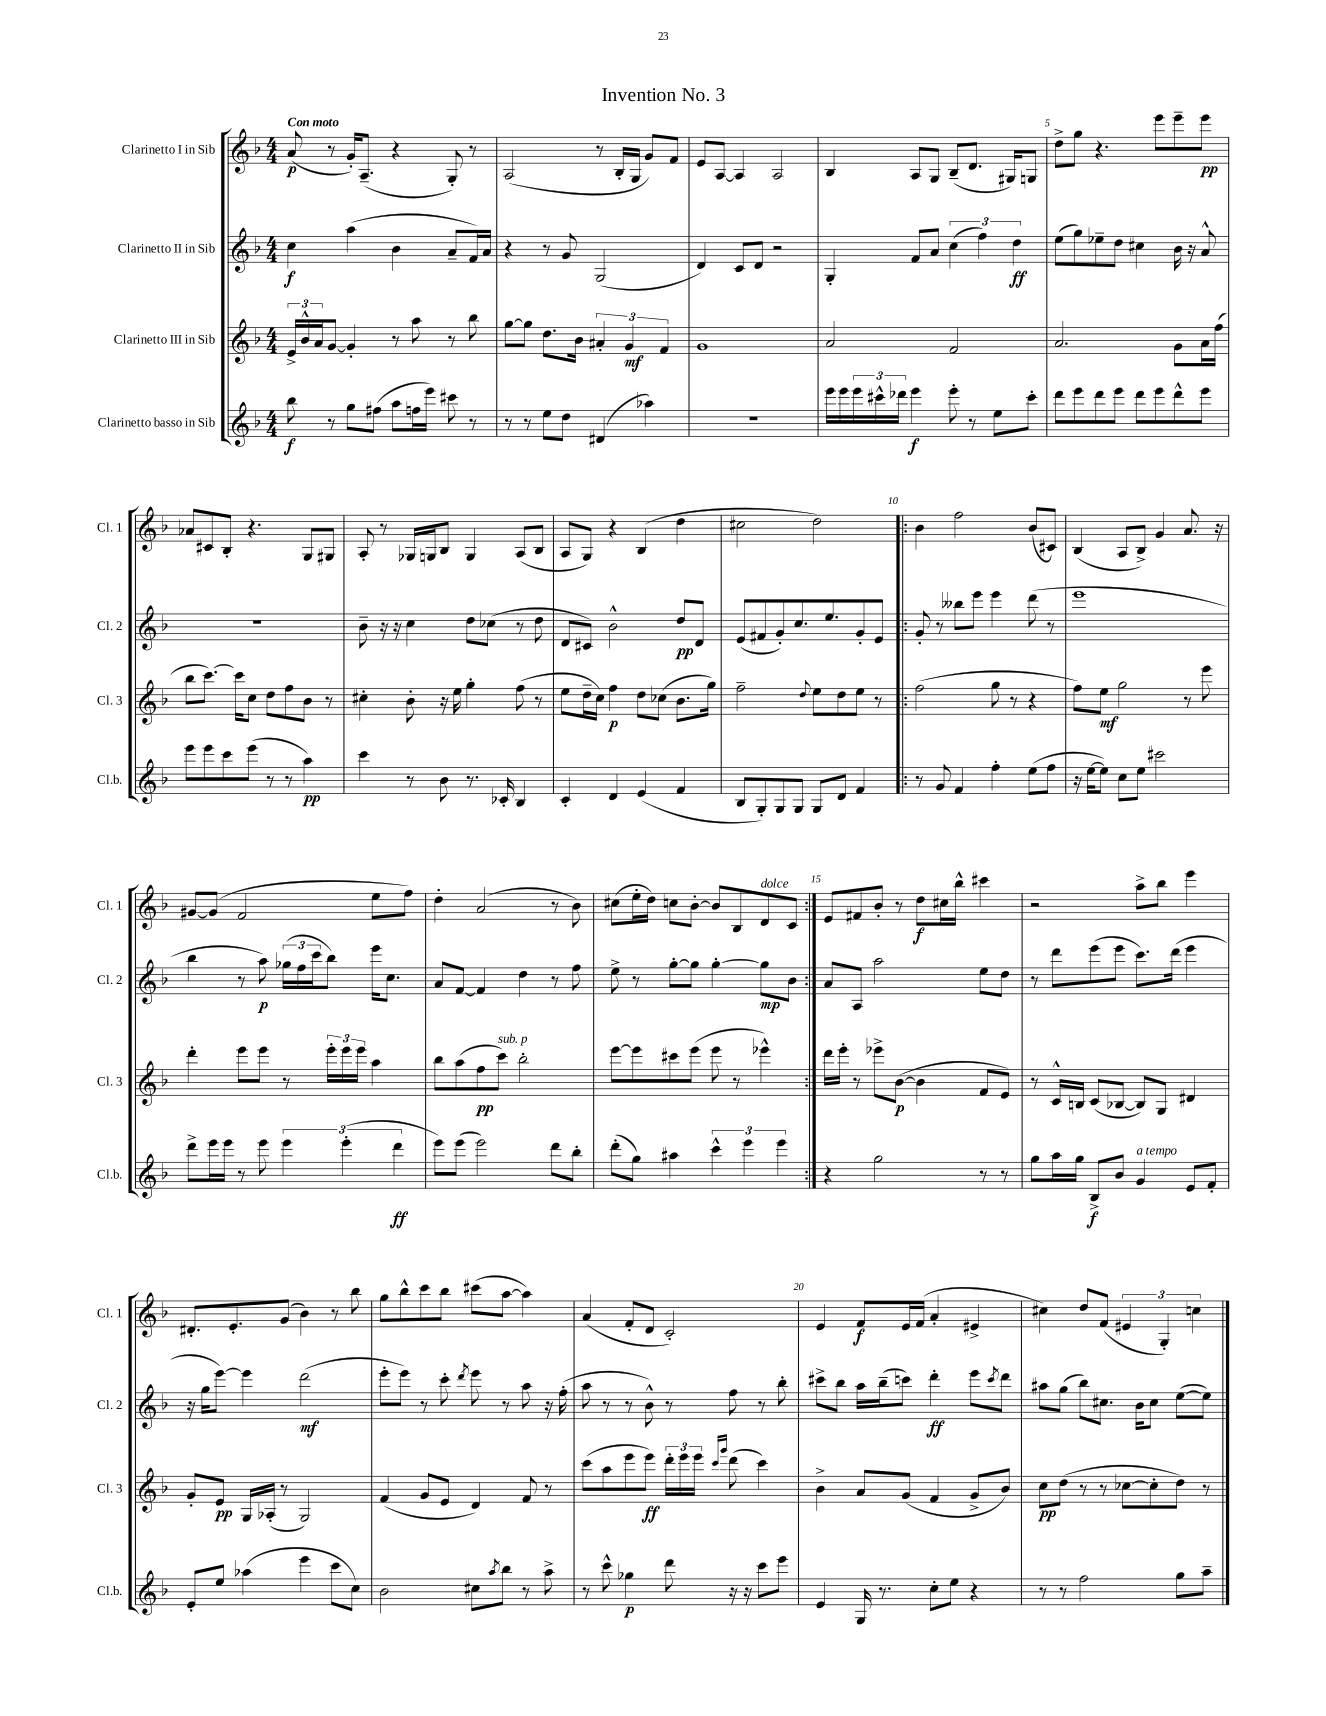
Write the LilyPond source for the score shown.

\header { title = "Invention No. 3" }
<<
\new StaffGroup <<
\new Staff = "s0" \with { instrumentName = "Clarinetto I in Sib" shortInstrumentName = "Cl. 1" } {
    \clef treble \key f \major \numericTimeSignature \time 4/4 \tempo "Con moto"
    a'8\p( r8 g'16-.) a8.--( r4 g8-.) r8 |
    a2( r8 bes16-. g16 g'8) f'8 |
    e'8 a8~ a4 a2 |
    bes4 a8 g8 bes8--( d'8. gis16) g8 |
    d''8-> g''8 r4. e'''8 e'''8-- e'''8\pp |
    aes'8 cis'8 bes8-. r4. g8 gis8 |
    a8-. r8 ges16 g16 bes8 g4 a8( bes8 |
    a8 g8) r4 bes4( d''4 |
    cis''2 d''2) |
    \repeat volta 2 { bes'4 f''2 bes'8( cis'8) |
    bes4( a8 bes8->) g'4 a'8. r16 |
    gis'8~ gis'8( f'2 e''8 f''8) |
    d''4-. a'2( r8 bes'8) |
    cis''8( e''16-. d''16) c''8 bes'8~-. bes'8 bes8 d'8^\markup { \italic "dolce" } c'8 | }
    e'8 fis'8 bes'8-. r8 d''8\f cis''16 bes''16-^ cis'''4 |
    r2 a''8-> bes''8 e'''4 |
    dis'8.-. e'8.-. g'8( bes'4) r8 bes''8 |
    g''8 bes''8-^ c'''8 bes''8 cis'''8( a''8~ a''4) |
    a'4( f'8-. d'8 c'2-.) |
    e'4 f'8\f e'16 f'16( a'4-. eis'4-> |
    cis''4) d''8 f'8( \tuplet 3/2 { eis'4 g4-.) c''4 } \bar "|." |
}
\new Staff = "s1" \with { instrumentName = "Clarinetto II in Sib" shortInstrumentName = "Cl. 2" } {
    \clef treble \key f \major \numericTimeSignature \time 4/4
    c''4\f a''4( bes'4 a'8-- f'16) a'16 |
    r4 r8 g'8 g2( |
    d'4) c'8 d'8 r2 |
    g4-. f'8 a'8 \tuplet 3/2 { c''4( f''4) d''4\ff } |
    e''8( g''8) ees''8-- d''8 cis''4 bes'16 r16 a'8-^ |
    R1 |
    bes'8-- r16 r16 c''4 d''8 ces''8( r8 d''8 |
    d'8 cis'8) bes'2-^ d''8\pp d'8 |
    e'8( fis'8 g'8-.) c''8. e''8. g'8-. e'8 |
    \repeat volta 2 { g'8-. r8 beses''8 e'''8 e'''4 d'''8( r8 |
    e'''1 |
    bes''4 r8 a''8\p) \tuplet 3/2 { ges''16( f''16 c'''16 } bes''8) e'''16 c''8. |
    a'8 f'8~ f'4 d''4 r8 f''8 |
    e''8-> r8 g''8~-. g''8 g''4~-. g''8\mp bes'8 | }
    a'8 a8 a''2 e''8 d''8 |
    r8 d'''8 e'''8( e'''8 c'''8.) d'''16( e'''4 |
    r16 g''16 e'''8~) e'''4 d'''2\mf( |
    e'''8-. e'''8) r8 c'''8-. \acciaccatura { d'''8 } e'''8 r8 a''8 r16 f''16-.( |
    a''8 r8 r8 bes'8-^) r8 f''8 r8 bes''8-. |
    cis'''8-> bes''8 a''16 bes''16--( c'''8) d'''4-.\ff e'''8 \acciaccatura { c'''8 } d'''8 |
    ais''8 g''8( bes''8) cis''8. bes'16 cis''8 e''8~( e''8) \bar "|." |
}
\new Staff = "s2" \with { instrumentName = "Clarinetto III in Sib" shortInstrumentName = "Cl. 3" } {
    \clef treble \key f \major \numericTimeSignature \time 4/4
    \tuplet 3/2 { e'16-> bes'16-^ a'16 } g'8~ g'4-. r8 a''8 r8 bes''8 |
    g''8~ g''8 d''8. bes'16 \tuplet 3/2 { ais'4-. g'4\mf f'4 } |
    g'1 |
    a'2 f'2 |
    a'2. g'8 a'16 f''16( |
    bes''8 c'''8.~) c'''16 c''8 d''8 f''8 bes'8 r8 |
    cis''4-. bes'8-. r16 e''16 g''4-. f''8( r8 |
    e''8 d''16-- c''16) f''4\p d''8 ces''8( bes'8. g''16) |
    f''2-- \appoggiatura { d''8 } e''8 d''8 e''8 r8 |
    \repeat volta 2 { f''2( g''8 r8 r4 |
    f''8) e''8\mf g''2 r8 e'''8 |
    d'''4-. e'''8 e'''8 r8 \tuplet 3/2 { e'''16-. e'''16 e'''16 } a''4 |
    bes''8 a''8( f''8\pp c'''8^\markup { \italic "sub. p" }) bes''2-. |
    e'''8~ e'''8 cis'''8 e'''8( e'''8 r8 ees'''4-^) | }
    d'''16 e'''16-. r8 ees'''8-> bes'8~\p( bes'4 f'8 e'8) |
    r8 c'16-^ b16 c'8( bes8~ bes8) g8 dis'4 |
    g'8-. e'8\pp g16 aes16-.( r8 g2) |
    f'4( g'8 e'8 d'4) f'8 r8 |
    c'''8( a''8 e'''8 e'''8\ff) \tuplet 3/2 { d'''16-. e'''16 e'''16 } \grace { c'''16 g'''16 } d'''8( c'''4) |
    bes'4-> a'8 g'8( f'4 g'8-> bes'8) |
    c''8\pp d''8( r8 r8 ces''8~ ces''8-. d''8) r8 \bar "|." |
}
\new Staff = "s3" \with { instrumentName = "Clarinetto basso in Sib" shortInstrumentName = "Cl.b." } {
    \clef treble \key f \major \numericTimeSignature \time 4/4
    bes''8\f r8 g''8 fis''8( a''8 f''16 e'''16) cis'''8 r8 |
    r8 r8 e''8 d''8 dis'4( aes''4) |
    R1 |
    e'''16 e'''16 \tuplet 3/2 { e'''16 cis'''16-^ des'''16 } e'''4\f e'''8-. r8 e''8 cis'''8-. |
    d'''8 e'''8 d'''8 e'''8 d'''8 e'''8 d'''8-^ e'''8 |
    e'''8 e'''8 c'''8 e'''8( r8 r8 a''4\pp) |
    c'''4 r8 bes'8 r8. ces'16-. bes4 |
    c'4-. d'4 e'4( f'4 |
    bes8 g8-.) g8 g8 g8 d'8 f'4 |
    \repeat volta 2 { r8 g'8 f'4 f''4-. e''8( f''8 |
    r16 e''16~ e''8) c''8 e''8 cis'''2 |
    d'''8-> e'''16 e'''16 r8 e'''8 \tuplet 3/2 { e'''4 e'''4-.( d'''4\ff } |
    e'''8) e'''8( e'''2) d'''8 bes''8-. |
    d'''8-.( g''8) ais''4 \tuplet 3/2 { c'''4-^ e'''4 e'''4 } | }
    r4 g''2 r8 r8 |
    g''8 a''16 g''16 bes8->\f bes'8 g'4^\markup { \italic "a tempo" } e'8 f'8-. |
    e'8-. e''8 aes''4( e'''4 c'''8 c''8) |
    bes'2 cis''8 \acciaccatura { a''8 } bes''8 r8 a''8-> |
    r8 c'''8-^ ges''4\p d'''8 r16 r16 c'''8 e'''8 |
    e'4 g16 r8. c''8-. e''8 r4 |
    r8 r8 f''2 g''8 a''8-- \bar "|." |
}
>>
>>
\layout { \context { \Score \override BarNumber.break-visibility = ##(#f #t #t) barNumberVisibility = #(every-nth-bar-number-visible 5) } }
